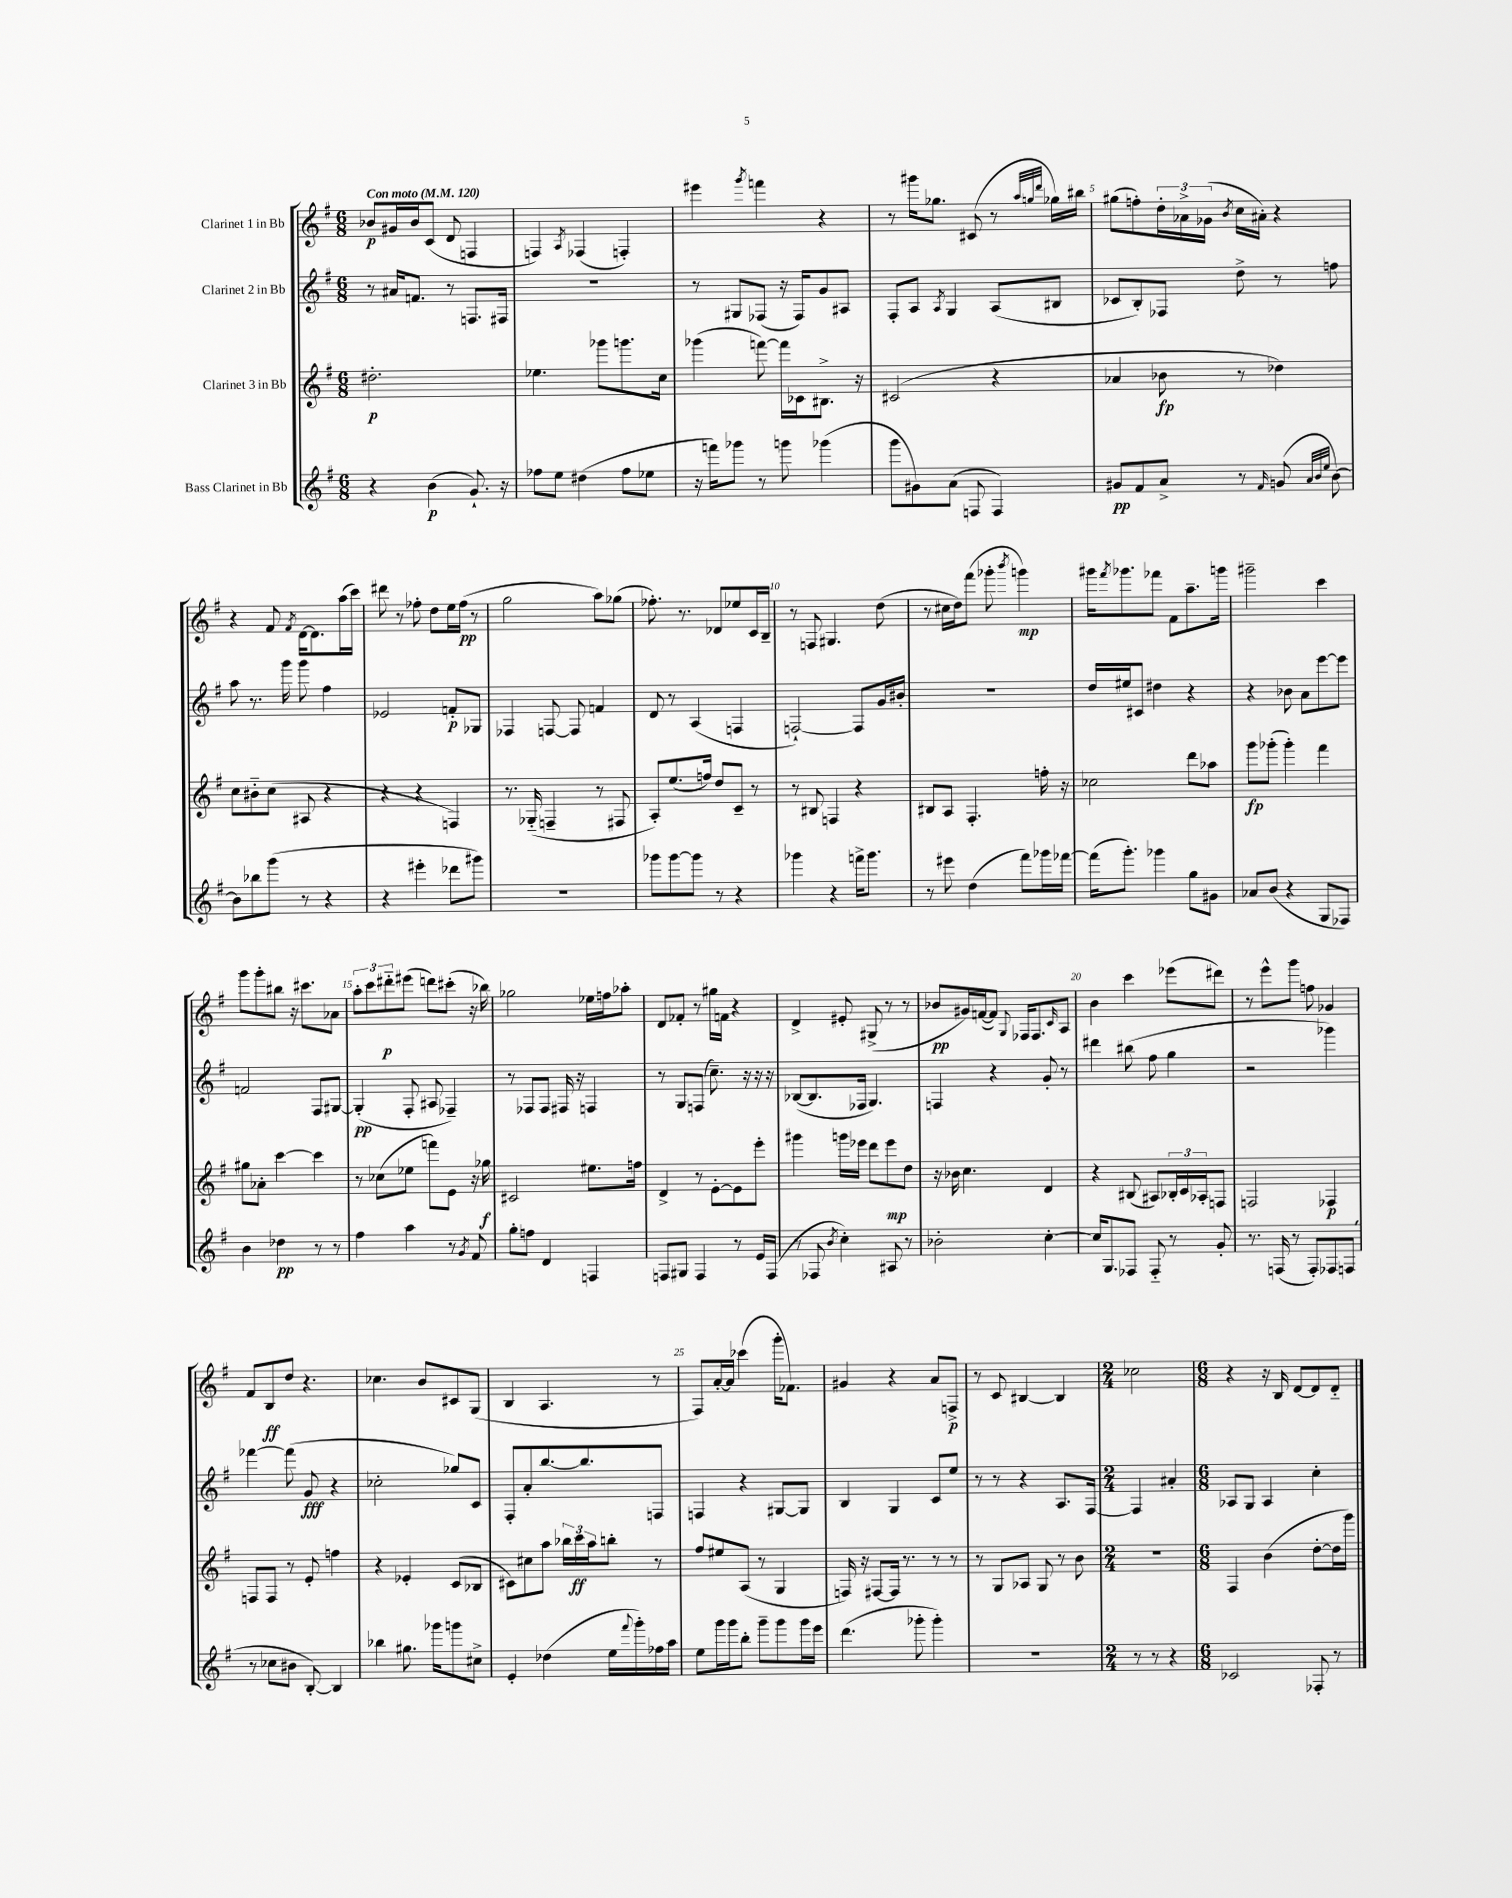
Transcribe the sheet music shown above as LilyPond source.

<<
\new StaffGroup <<
\new Staff = "s0" \with { instrumentName = "Clarinet 1 in Bb" } {
    \clef treble \key g \major \numericTimeSignature \time 6/8 \tempo "Con moto" 4 = 120
    bes'8\p gis'16 bes'16 c'8( d'8 f4 |
    f4) \acciaccatura { a8 } fes4( f4-.) |
    eis'''4 \acciaccatura { g'''8 } f'''4 r4 |
    r8 gis'''16 ges''8. cis'8( r8 \grace { a''32 g''32 d'''32 } ges''16) bis''16 |
    gis''8( f''8-.) \tuplet 3/2 { d''16-. aes'16-> ges'16( } \acciaccatura { b'8 } c''16 ais'16-.) r4 |
    r4 fis'8 \acciaccatura { fis'8 } d'16~ d'8. a''16( c'''16) |
    dis'''8 r8 fes''8-. d''8 e''16 fes''16\pp( r8 |
    g''2 a''8) ges''8( |
    fes''8.-.) r8. des'8 ees''8 c'16 b16-- |
    r8 f8 gis4. d''8( |
    r8 cis''16 d''16) fis'''8( ges'''8-. \acciaccatura { b'''8 } g'''4\mp) |
    gis'''16 \acciaccatura { fis'''8 } ges'''8. fes'''8 fis'8 a''8.-- g'''16 |
    gis'''2-- c'''4 |
    g'''8 g'''8-. bis''8 r16 cis'''8. aes'8 |
    \tuplet 3/2 { a''8-. c'''8 dis'''8-_\p } eis'''8( d'''8) cis'''8-.( r16 bes''16) |
    ges''2 ees''16 f''16 aes''8-. |
    d'8 fes'8-. r8 gis''16 f'16 r4 |
    d'4-> eis'8-. gis8->( r8 r8 |
    bes'8\pp gis'16) f'16~( f'8) \appoggiatura { g8 } fes16 fes8. \grace { c'16 } a8 |
    b'4 c'''4 ees'''8( dis'''8) |
    r8 e'''8-^ g'''8 f''8 ges'4 |
    fis'8 b8\ff d''8 r4. |
    ces''4. b'8 cis'8 g8( |
    b4 a4. r8 |
    fis8) a'16~-. a'16 ces'''4( g'''16-. fes'8.) |
    gis'4 r4 a'8 f8->\p |
    r8 c'8 bis4~ bis4 |
    \numericTimeSignature \time 2/4 ces''2 |
    \numericTimeSignature \time 6/8 r4 r16 b16 d'8~ d'8 d'8-_ \bar "|." |
}
\new Staff = "s1" \with { instrumentName = "Clarinet 2 in Bb" } {
    \clef treble \key g \major \numericTimeSignature \time 6/8
    r8 ais'16 f'8. r8 f8. fis16 |
    R2. |
    r8 gis8 fes8( r16 fes16) g'8 ais8 |
    fis8-. a8 \acciaccatura { a8 } g4 a8( bis8 |
    ces'8 b8-.) fes8 d''8-> r8 f''8 |
    a''8 r8. g'''16 g'''8 fis''4 |
    ees'2 f'8-.\p ges8 |
    fes4 f8~ f8 f'4 |
    d'8 r8 a4( f4 |
    f2~-!) f8 g'16 bis'16-. |
    R2. |
    d''16 eis''16 cis'8 dis''4 r4 |
    r4 bes'8 a'8 e'''8~ e'''8 |
    f'2 fis8 gis8~ |
    gis4-.\pp( fis8-. ais8 fes4--) |
    r8 fes8 fes8 fis16 r16 f4 |
    r8 g8 f8( c''8.--) r16 r16 r16 |
    bes8~( bes8. fes16 g4.) |
    f4 r4 g'8-. r8 |
    dis'''4 bis''8( fis''8 g''4 |
    r2 ges'''4) |
    fes'''4~ fes'''8( g'8\fff r4 |
    ces''2-. ges''8) c'8 |
    fis8-. a'8-. b''8.~ b''8. f8 |
    f4 r4 gis8~ gis8 |
    b4 g4 c'8 e''8 |
    r8 r8 r4 a8. fis16~ |
    \numericTimeSignature \time 2/4 fis4 ais'4-. |
    \numericTimeSignature \time 6/8 aes8 g8 aes4 c''4-. \bar "|." |
}
\new Staff = "s2" \with { instrumentName = "Clarinet 3 in Bb" } {
    \clef treble \key g \major \numericTimeSignature \time 6/8
    dis''2.-.\p |
    ees''4. ges'''8 g'''8. c''16 |
    ges'''4( f'''8~) f'''16 ces'16 bis8.-> r16 |
    cis'2( r4 |
    aes'4 bes'8\fp r8 des''4) |
    c''8 bis'8-_ c''8( ais8 r4 |
    r4 r4 f4) |
    r8. ges16-_( f4-- r8 fis8 |
    a8-.) e''8.( f''16) d''8 c'8-- r8 |
    r8 bis8 f4 r4 |
    bis8 a8 fis4.-. f''16-. r16 |
    ces''2 d'''8 aes''8 |
    g'''8\fp ges'''8-.( ges'''4-.) fis'''4 |
    gis''8 aes'8-. c'''4~ c'''4 |
    r8 ces''8( ees''8 f'''8) e'8 r16 ges''16\f |
    cis'2 eis''8. f''16 |
    d'4-> r8 e'8~-. e'8 e'''8-. |
    gis'''4 g'''16 ees'''16 d'''8 ees'''8\mp d''8 |
    r16 bes'16 c''4. d'4 |
    r4 bis8( ais8) \tuplet 3/2 { bes16-. c'16 aes16-. } f8 |
    f2 fes4\p |
    f8 f8 r8 e'8-. f''4 |
    r4 ees'4-. c'8( bes8 |
    cis'8) cis''8 a''8 \tuplet 3/2 { bes''16 c'''16\ff a''16 } b''8-. r8 |
    fis''8 eis''8 a8( r8 g4 |
    f16) r16 fis8~ fis16 r8. r8 r8 |
    r8 g8 aes8 g8 r8 b'8 |
    \numericTimeSignature \time 2/4 r2 |
    \numericTimeSignature \time 6/8 fis4 b'4( d''8~-. d''16 g'''16) \bar "|." |
}
\new Staff = "s3" \with { instrumentName = "Bass Clarinet in Bb" } {
    \clef treble \key g \major \numericTimeSignature \time 6/8
    r4 b'4\p( g'8.-!) r16 |
    fes''8 e''8 dis''4( fes''8 ees''8 |
    r16 f'''16) ges'''8 r8 g'''8 ges'''4( |
    g'''8 gis'8) a'8( f8 f4) |
    gis'8\pp fis'8 a'8-> r8 \grace { fis'16 } g'8( \grace { a'32 b'32 e''32 } b'8~) |
    b'8 bes''8 g'''8( r8 r4 |
    r4 eis'''4-. des'''8 gis'''8) |
    R2. |
    ges'''8 ges'''8~ ges'''8 r8 r4 |
    ges'''4 r4 f'''16-> ges'''8. |
    r8 eis'''8 d''4( fis'''8) ges'''16 fes'''16~ |
    fes'''16( g'''8.-.) ges'''4 g''8 gis'8 |
    aes'8 b'8( r4 g8 fes8) |
    b'4 des''4\pp r8 r8 |
    fis''4 a''4 r8 \acciaccatura { g'8 } fis'8 |
    g''8-. f''8 d'4 f4 |
    f8 gis8 f4 r8 e'16 f16( |
    r8 fes8 \acciaccatura { b'8 } c''4-.) ais8 r8 |
    bes'2-. c''4~-. |
    c''16 g8. fes8 fes8-_ r8 g'8-. |
    r8. f16( r8 f8-.) fes8 f8( |
    r8 ces''8 bis'8 b8~-.) b4 |
    bes''4 gis''8. ges'''16 g'''8 cis''8-> |
    e'4-. des''4( e''16 \appoggiatura { fis'''8 } g'''16-.) fes''16 a''16 |
    e''8 g'''16 g'''16 b''8-. g'''8-- g'''8 g'''16 e'''16 |
    d'''4.( ges'''8-. ges'''4-.) |
    R2. |
    \numericTimeSignature \time 2/4 r8 r8 r4 |
    \numericTimeSignature \time 6/8 ces'2 fes8-. r8 \bar "|." |
}
>>
>>
\layout { \context { \Score \override BarNumber.break-visibility = ##(#f #t #t) barNumberVisibility = #(every-nth-bar-number-visible 5) } }
